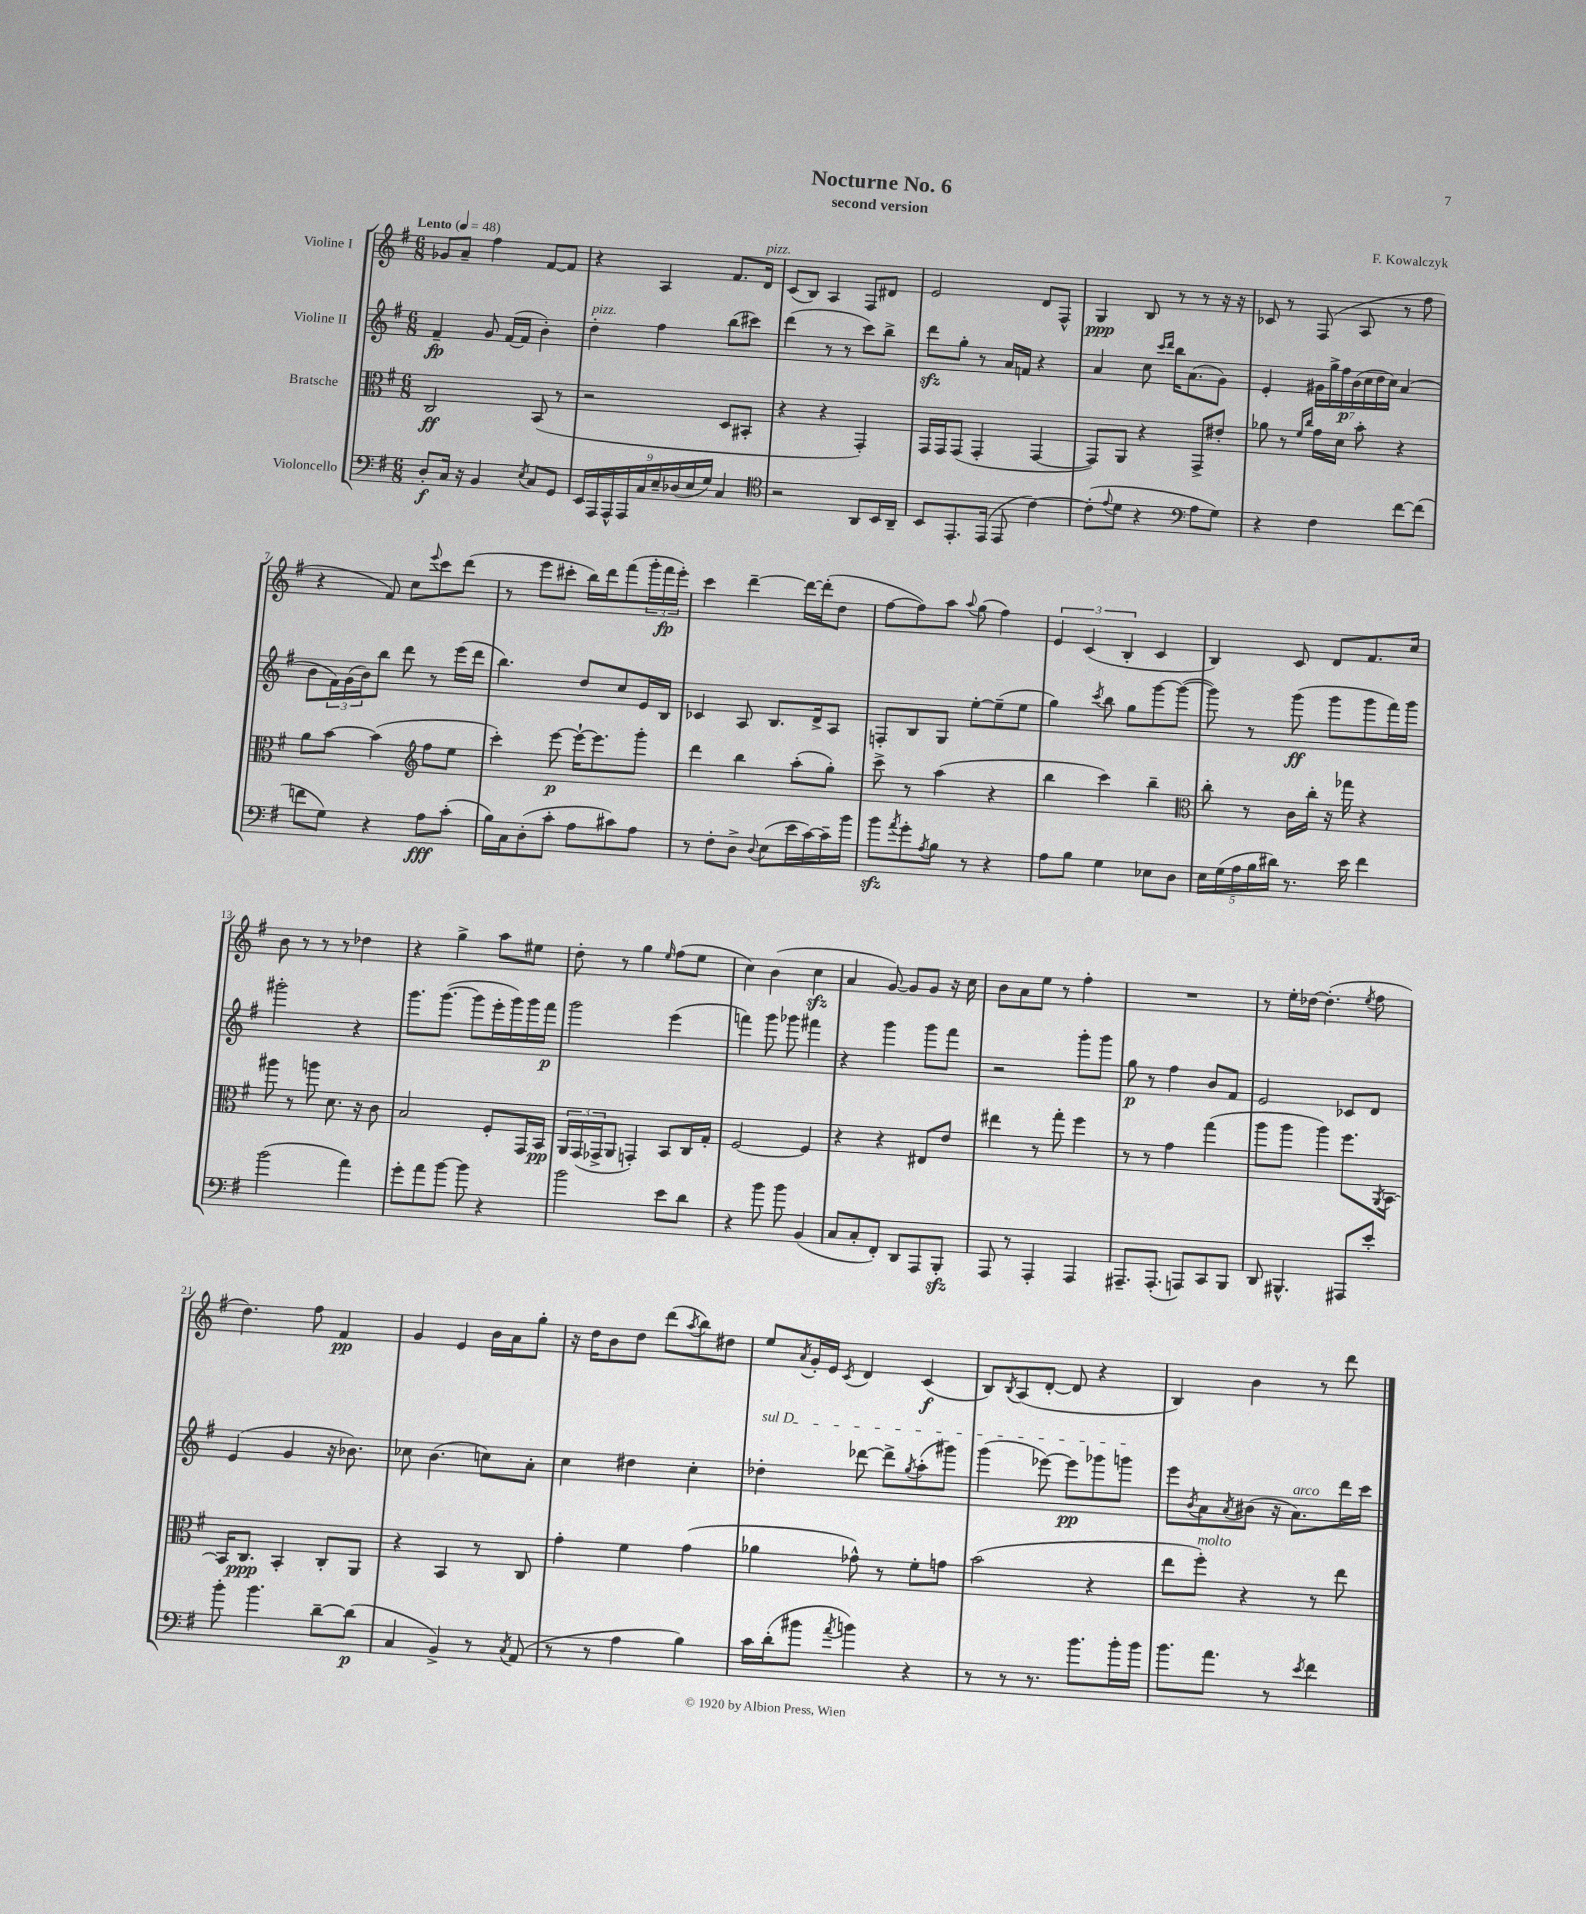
\header { title = "Nocturne No. 6" composer = "F. Kowalczyk" subtitle = "second version" }
<<
\new StaffGroup <<
\new Staff = "s0" \with { instrumentName = "Violine I" } {
    \clef treble \key g \major \numericTimeSignature \time 6/8 \tempo "Lento" 4 = 48
    ges'8 a'8-- fis''4 fis'8~ fis'8 |
    r4 a4 fis'8. d'16^\markup { \italic "pizz." } |
    c'8( b8) a4 fis8 dis'8 |
    e'2 d'8 fis8-^ |
    g4\ppp b8 r8 r8 r16 r16 |
    ces'8 r8 fis8( a8 r8 fis''8 |
    r4 fis'8) c''8 \appoggiatura { e'''8 } c'''8 d'''8( |
    r8 e'''8 cis'''8-. b''16) d'''16 fis'''8( \tuplet 3/2 { g'''16-. fis'''16\fp e'''16-.) } |
    c'''4 d'''4~-- d'''16~ d'''16-.( d''8 |
    fis''8~ fis''8) a''8 \appoggiatura { a''8 } g''8( fis''4) |
    \tuplet 3/2 { e'4 c'4( b4-. } c'4 |
    b4) c'8 d'8 fis'8. c''16 |
    b'8 r8 r8 r8 des''4 |
    r4 g''4-> a''8 eis''8 |
    d''8-. r8 g''4 \grace { e''16 } fis''8( e''8 |
    c''4) b'4( c''4\sfz |
    a'4 g'8~) g'8 g'8 r16 c''16 |
    b'8 a'8 e''8 r8 fis''4-. |
    R2. |
    r8 e''16-. des''16~ des''4.-.( \acciaccatura { e''8 } fis''8 |
    d''4.) fis''8 fis'4\pp |
    g'4 e'4 b'16 a'16 g''8-. |
    r16 d''16 b'8 d''8 d'''8( \acciaccatura { a''8 } b''8) dis''8 |
    e''8 \acciaccatura { a'8 } g'16-. e'16 \acciaccatura { c'8 } d'4 c'4\f( |
    b8) \acciaccatura { b8 } a8( d'8~-. d'8 r4 |
    b4) b'4 r8 d'''8 \bar "|." |
}
\new Staff = "s1" \with { instrumentName = "Violine II" } {
    \clef treble \key g \major \numericTimeSignature \time 6/8
    fis'4--\fp g'8 fis'16~( fis'16 b'4-.) |
    d''4-.^\markup { \italic "pizz." } fis''4 b''8( cis'''8) |
    d'''4( r8 r8 c'''8) b''8-> |
    d'''8\sfz g''8-. r8 a'16 f'16 r4 |
    a'4 c''8 \grace { c'''16 d'''16 } b''16 a'8.( g'8) |
    e'4-. \tuplet 7/4 { gis'16 g''16-> fis''16\p b'16( c''16 d''16 c''16) } a'4( |
    b'8 \tuplet 3/2 { fis'16) g'16( b'16) } b''8 d'''8 r8 e'''16( d'''16 |
    b''4.) d''8 c''8 e'16 b16 |
    ces'4 a8 b8. d'16-> a8 |
    f8-. b8 g8 e''8~-. e''8--( e''8 |
    g''4) \acciaccatura { c'''8 } b''8 g''8 g'''8~ g'''8~( |
    g'''8) r8 g'''8\ff( g'''8 g'''8 fis'''16) g'''16 |
    gis'''2-. r4 |
    g'''8. g'''8.~( g'''8 e'''16-. g'''16) g'''16 fis'''16\p |
    g'''2 e'''4( |
    f'''4) g'''8 ges'''8 fis'''4 |
    r4 g'''4 g'''8 fis'''8 |
    r2 g'''8-. g'''8 |
    g''8\p r8 fis''4 b'8 fis'8 |
    e'2 ces'8 d'8 |
    e'4( g'4 r16 bes'8.) |
    ces''8 b'4.( c''8) a'8-. |
    c''4 dis''4 c''4-. |
    \once \override TextSpanner.bound-details.left.text = \markup { \italic "sul D" } des''4-.\startTextSpan des'''8~ des'''8-> \acciaccatura { g''8 } a''8-.( gis'''8) |
    g'''4( ees'''8~) ees'''8\pp ges'''8 g'''8\stopTextSpan |
    e'''8 \acciaccatura { b'8 } a'8 \acciaccatura { a'8 } bis'8( r16 a'8.^\markup { \italic "arco" }) d'''16 c'''16 \bar "|." |
}
\new Staff = "s2" \with { instrumentName = "Bratsche" } {
    \clef alto \key g \major \numericTimeSignature \time 6/8
    c2\ff b,8( r8 |
    r2 d8 bis,8-. |
    r4 r4 g,4-.) |
    g,16 g,16 g,8( g,4-. g,4~ |
    g,8) a,8 r4 g,8-> eis'8-. |
    aes'8 r8 \grace { fis'16 c''16 } g'16 d'16 b'8-. r4 |
    a'8 b'8~ b'4( \clef treble fis''8 e''8 |
    c'''4-.) e'''8~\p e'''16~-! e'''8. g'''8-. |
    d'''4 b''4 a''8-.( g''8-.) |
    c'''8-> r8 a''4( r4 |
    b''4 c'''4) b''4-- |
    \clef alto c''8-. r8 c'16 c''16-. r16 ges''16 r4 |
    ais''8 r8 a''8 d'8. r16 c'8 |
    b2 fis8-. g,16 b,16\pp |
    \tuplet 3/2 { a,16 g,16( ges,16-> } a,8 g,4-.) b,8 c16 g16-. |
    fis2~ fis4 |
    r4 r4 eis8 e'8 |
    eis''4 r8 g''8-. fis''4 |
    r8 r8 g'4 g''4( |
    a''8 a''8 a''4) fis''8. \acciaccatura { a,8 } b,16~ |
    b,16 c8.\ppp b,4-. c8-. a,8 |
    r4 b,4 r8 c8 |
    g'4-. fis'4 g'4( |
    aes'4 ges'8-^) r8 fis'8-. g'8 |
    b'2( r4 |
    e''8 fis''8-.^\markup { \italic "molto" }) r4 r8 e''8 \bar "|." |
}
\new Staff = "s3" \with { instrumentName = "Violoncello" } {
    \clef bass \key g \major \numericTimeSignature \time 6/8
    d8-.\f c16 r16 b,4 \acciaccatura { e8 } c8 g,8 |
    \tuplet 9/8 { e,16 a,,16 a,,16-^ a,,16 c16 e16-- des16( e16 g16) } c4 |
    \clef tenor r2 a,8 b,16 a,16-- |
    b,8 e,8.-. e,16( e,8 c'4~) |
    c'8-.( \appoggiatura { e'8 } d'8 r4 \clef bass a8 g8) |
    r4 fis4 fis'8~ fis'8( |
    f'8 g8) r4 a8\fff c'8-.( |
    b16) c16 d8-.( c'8-. a8 cis'8) a8 |
    r8 fis8-. d8-> \appoggiatura { d8 } e8( e'16 c'16~) c'16-- b'16 |
    b'8\sfz \acciaccatura { a'8 } g'8-. \acciaccatura { a8 } b8 r8 r4 |
    a8 b8 g4 ees8 d8 |
    \tuplet 5/4 { e16 g16( a16 b16 dis'16) } r8. e'16 fis'4 |
    b'2( a'4) |
    g'8-. a'8 b'8~ b'8 r4 |
    b'2 e'8 d'8 |
    r4 b'8 b'8 b,4( |
    c8 c8-. fis,8-.) d,8 a,,8 b,,8-.\sfz |
    a,,8 r8 a,,4-. a,,4 |
    ais,,8.-- ais,,8.-.( a,,8) c,8 b,,8 |
    d,8 bis,,4.-^ ais,,8 e'8-. |
    b'8-. b'4. d'8~-- d'8\p( |
    c4 b,4->) r8 \acciaccatura { c8 } a,8( |
    r8 r8 a4 b4) |
    c'16 d'16-.( bis'8 \acciaccatura { a'8 } b'4) r4 |
    r8 r8 r8. b'8. b'16-. b'16 |
    b'8. a'8. r8 \acciaccatura { e'8 } fis'4 \bar "|." |
}
>>
>>
